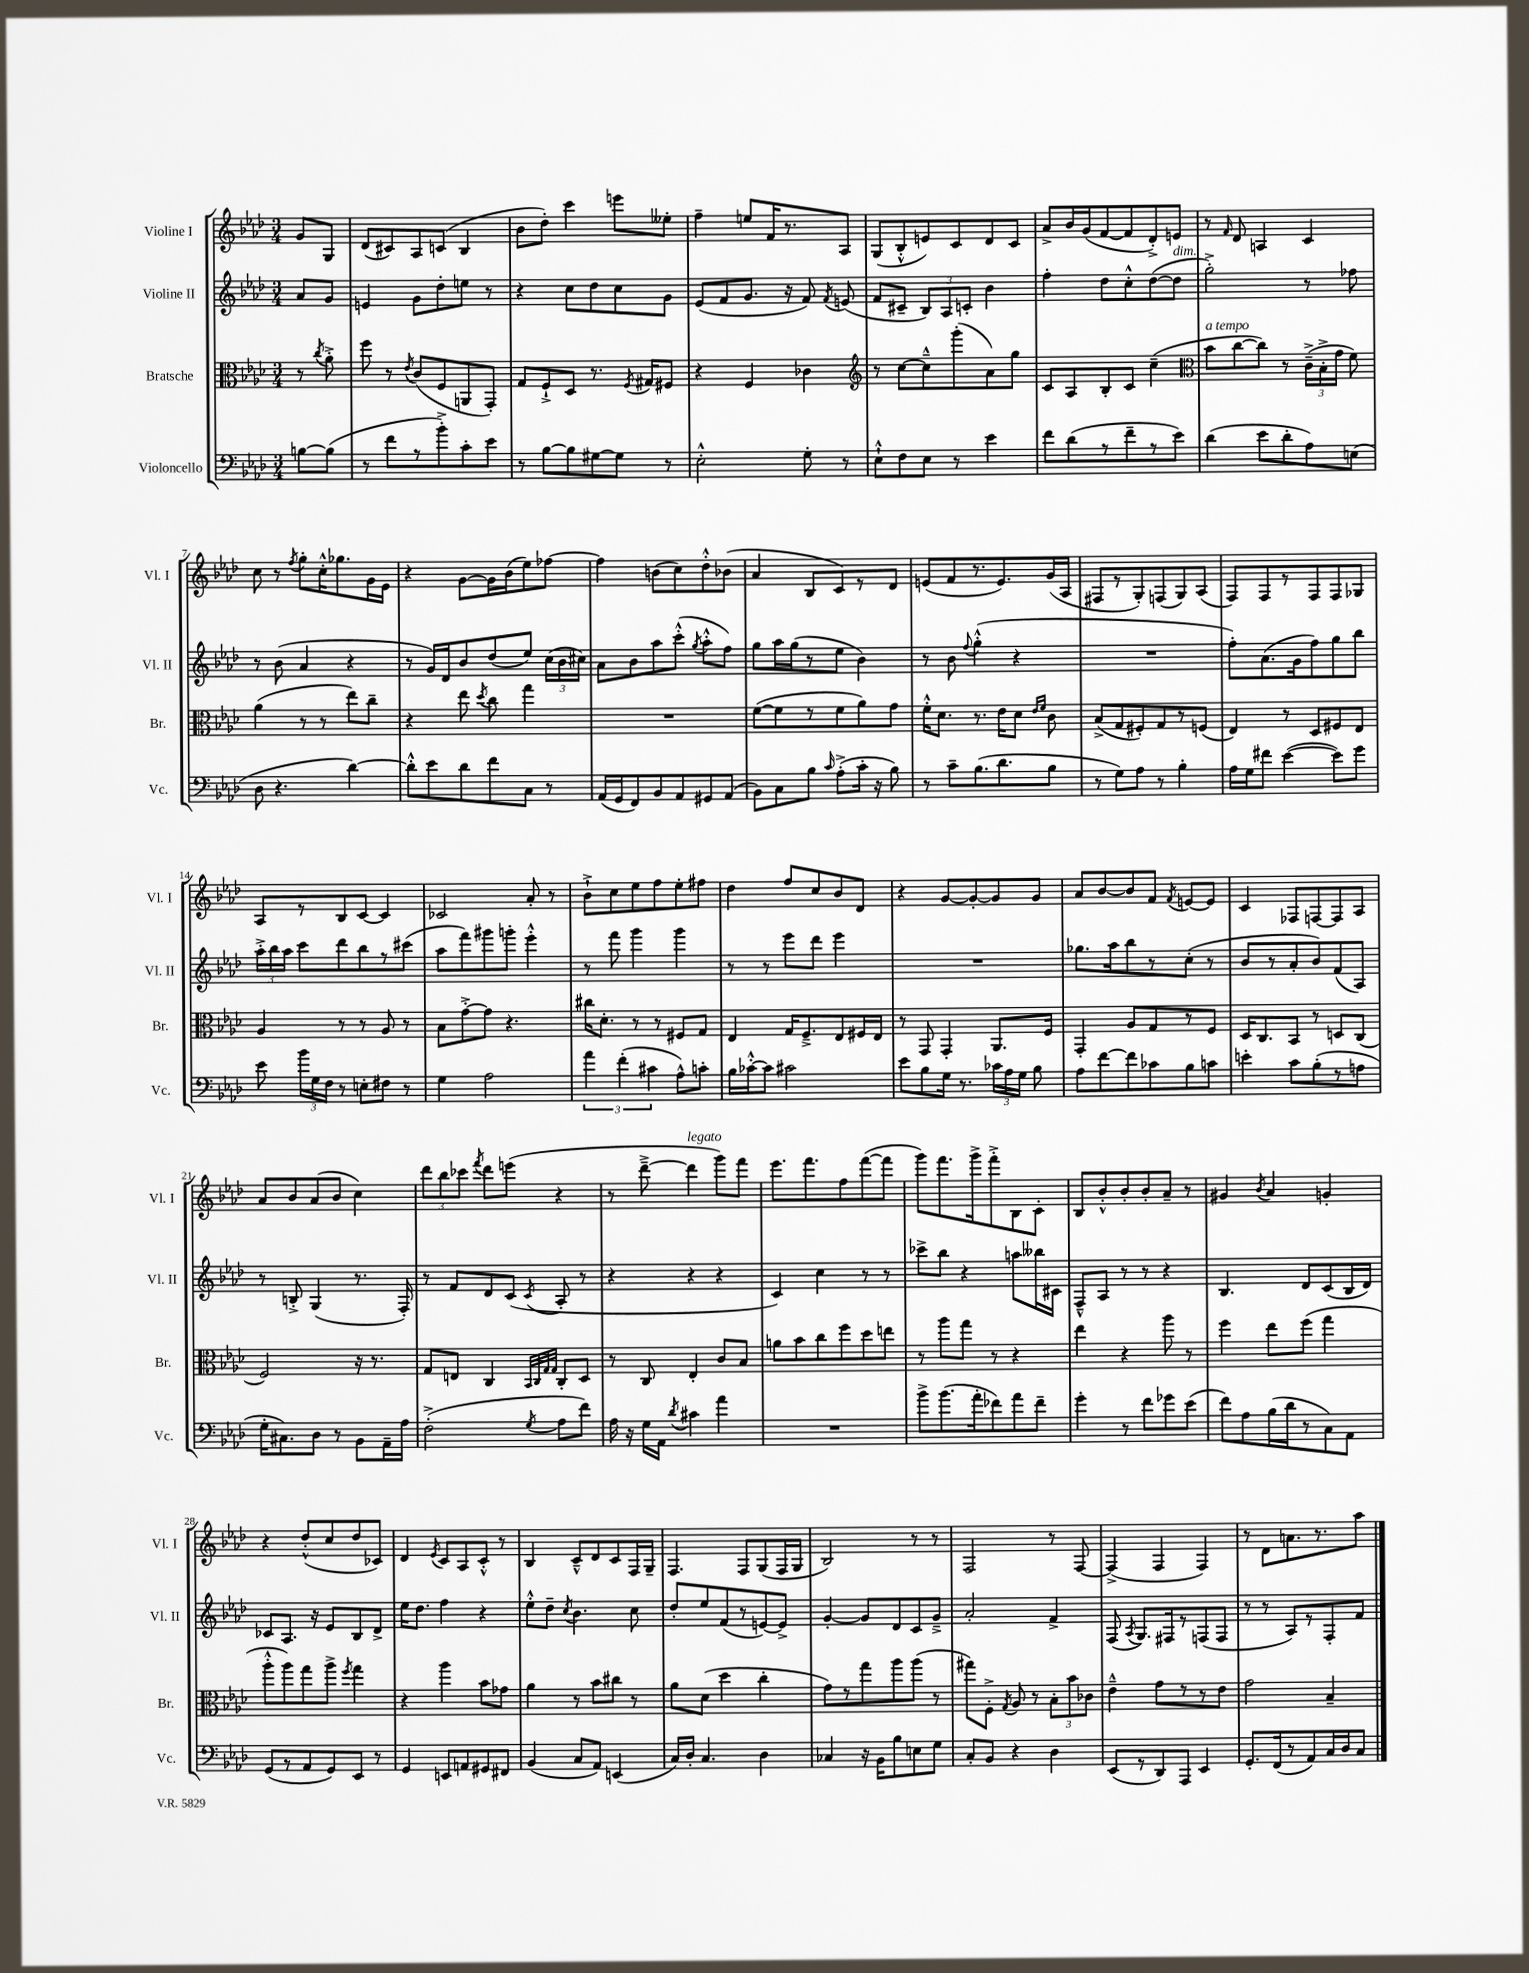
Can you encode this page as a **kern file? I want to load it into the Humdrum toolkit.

**kern	**kern	**kern	**kern
*part4	*part3	*part2	*part1
*staff4	*staff3	*staff2	*staff1
*I"Violoncello	*I"Bratsche	*I"Violine II	*I"Violine I
*I'Vc.	*I'Br.	*I'Vl. II	*I'Vl. I
*clefF4	*clefC3	*clefG2	*clefG2
*k[b-e-a-d-]	*k[b-e-a-d-]	*k[b-e-a-d-]	*k[b-e-a-d-]
*M3/4	*M3/4	*M3/4	*M3/4
=	=	=	=
[8Bn\L	8r	8a-/L	8g/L
.	8qcc/	.	.
(8B\J]	8a-'^\	8g/J	8G/J
=1	=1	=1	=1
8r	8ff\	4en/	(8d-/L
8f\L	8r	.	8c#X/)
.	8qe-/	.	.
8r	(8c/L	8g\L	8A-/
8b-'^\)	8F/	8dd-'\	(8cn/J
8c'\	8AAn/	8een\J	4B-/
8e-\J	8GG'/J)	8r	.
=2	=2	=2	=2
8r	8G/L	4r	8b-\L
[8B-\L	8F`^/	.	8dd-'\J)
8B-\]	8D-/J	8cc\L	4ccc\
[8G#X\	8.r	8dd-\	.
8G#\J]	.	8cc\	8eeen\L
.	8qF/	.	.
.	16G#X/KL	.	.
8r	8F#X/J	8g\J	8ee--X'\J
=3	=3	=3	=3
2E-'^^\	4r	(8e-/L	4ff~\
.	.	8f/	.
.	4F/	8.g/J	8een/L
.	.	.	16f/K
.	.	16r	8.r
8G'\	4c-X\	8f/)	.
.	.	8qf/	.
8r	.	(8en/	8A-/J
=4	=4	=4	=4
*	*clefG2	*	*
8E-`^^\L	8r	8f/L	(8G/L
8F\	[8cc\L	8c#X~/J	8B-'^^/
8E-\J	8cc~^^\]	12B-/L)	8en/)
.	.	12A-/	.
8r	(8ggg'\	.	8c/
.	.	12cn'/J	.
4e-\	8a-\)	4b-\	8d-/
.	8gg\J	.	8c/J
=5	=5	=5	=5
8f\L	8c/L	4ff'\	8a-^/L
(8d-\	8A-/	.	16b-/L
.	.	.	(16g/J
8r	8B-'/	8dd-\L	[8f/
8f~\	8c/J	8cc'^^\	8f/]
8r	(4cc~\	([8dd-\	8d-'^/)
!	!	!LO:TX:a:i:t=dim.	!
8e-\J)	.	8dd-\J]	8en/J
=6	=6	=6	=6
*	*clefC3	*	*
!	!LO:TX:a:i:t=a tempo	!	!
(4d-\	8b-\L	2gg'^\)	8r
.	.	.	16qqf/
.	[8cc\	.	8d-/
8e-\L	8cc\J])	.	4An/
8d-'\	8r	.	.
8A-\)	(24c~^\LL	8r	4c/
.	24B-'^\	.	.
.	24g\JJ	.	.
(8En\J	8f\)	8ff-X\	.
!!LO:LB:g=z
=7	=7	=7	=7
8D-\	(4a-\	8r	8cc\
4.r	.	(8b-\	8r
.	.	.	8qff/
.	8r	4a-/	8gg'\L
.	8r	.	16cc'^^\K
.	.	.	8.gg-X\
[4d-\)	8ee-\L)	4r	.
.	8cc~\J	.	16g\L
.	.	.	16e-\JJ
=8	=8	=8	=8
8d-'^^\L]	4r	8r	4r
8e-\	.	16g/LL)	.
.	.	16d-/J	.
8d-\	8ee-\	8b-/	[8g\L
.	8qdd-/	.	.
8f\	8cc\	(8dd-/	16g\L]
.	.	.	(16b-\J
8C\J	4gg\	8ee-/J)	8ee-\)
8r	.	(24cc\LL	[8ff-X\J
.	.	24b-\	.
.	.	24cc#X\JJ)	.
=9	=9	=9	=9
(16AA-/LL	2.r	8a-\L	4ff-\]
16GG/J	.	.	.
8FF/)	.	8b-\	.
8BB-/	.	8aa-\	(8bn\L
8AA-/	.	(8ccc'^^\J	8cc\)
.	.	8qgg/	.
8GG#X/	.	8aa-'^^\L	8dd-'^^\
(8AA-/J	.	8ff\J)	(8b-X\J
=10	=10	=10	=10
8BB-\L)	([8f\L	8gg\L	4a-/
8C\	8f\]	16aa-\L	.
.	.	(16gg\J	.
8B-\J	8r	8r	8B-/L
16qqc/	.	.	.
(8A-'^\L	8f\	8ee-\J	8c/)
16c'\Jk	8a-\)	4b-\)	8r
16r	.	.	.
8B-\)	8g\J	.	8d-/J
=11	=11	=11	=11
8r	16f'^^\KL	8r	(8en/L
.	8.d-\J	.	.
8c~\L	.	8b-\	8f/
.	.	8qqff/	.
(8.B-\	8.r	(4gg'^^\	8.r
8.d-\	16e-\KL	.	8.e/)
.	8d-\J	4r	.
.	16qqe-/LL	.	.
.	16qqf/JJ	.	.
8B-\J	8c\	.	(16g/L
.	.	.	16A-/JJ
=12	=12	=12	=12
8r	(8B-^/L	2.r	8F#X/L
8G\L)	8G/	.	8r
8A-\J	8F#X'/)	.	8G'/)
8r	8G/	.	(8Fn/
4B-'\	8r	.	8G/)
.	(8Fn/J	.	(8A-/J
=13	=13	=13	=13
16A-\LL	4E-/)	8ff'\L)	8F/L)
16G\J	.	.	.
8f#X\J	.	(8.a-\	8F/
([4e-\	8r	.	8r
.	.	16g\k	.
.	8D-/L	8ff\)	8F/
8e-\L])	8F#X/	8gg\	8F/
8g\J	8E-/J	8bb-\J	8G-X/J
!!LO:LB:g=z
=14	=14	=14	=14
8e-\	4A-/	24aa-'^\LL	8A-/L
.	.	24bb-\	.
.	.	24aa-\JJ	.
24b-\LL	.	8ccc\L	8r
24G\	.	.	.
24F\JJ	.	.	.
8r	8r	8ddd-\	8B-/
8En'\L	8r	8bb-\	[8c/J
8F#X\J	8A-/	8r	4c/]
8r	8r	(8ccc#X\J	.
=15	=15	=15	=15
4G\	8B-\L	8aa-\L	2c-X/
.	[8g'^\	8fff\)	.
2A-\	8g\J]	8ggg#X\	.
.	4.r	8gggn'\J	.
.	.	4eee-'^^\	8a-'/
.	.	.	8r
=16	=16	=16	=16
6a-\	16cc#X\KL	8r	8b-`^\L
.	8.d-'\J	.	.
.	.	8fff\	8cc\
(6f'\	.	.	.
.	8r	4ggg\	8ee-\
6c#X\	.	.	.
.	8r	.	8ff\
8A-^^\L)	8F#X/L	4ggg\	8ee-'\
8cn'\J	8G/J	.	8ff#X\J
=17	=17	=17	=17
16B-\LL	4E-/	8r	4dd-\
[16c-X'^^\J	.	.	.
8c-\J]	.	8r	.
2c#X\	16G/KL	8eee-\L	8ff/L
.	8.F~^/	.	.
.	.	8ddd-\J	8cc/
.	8E-/	4eee-\	8b-/
.	16F#X/L	.	8d-/J
.	16E-/JJ	.	.
=18	=18	=18	=18
8e-\L	8r	2.r	4r
8B-\	8GG/	.	.
16G\Jk	4GG'/	.	[8g/L
8.r	.	.	.
.	.	.	8g'/_
24c-X\LL	8.AA-/L	.	8g/]
24A-\	.	.	.
24G\JJ	.	.	.
8B-\	.	.	8g/J
.	16F/Jk	.	.
=19	=19	=19	=19
8A-\L	4GG'/	8.gg-X\L	8a-/L
[8f\	.	.	[8b-/
.	.	16aa-\k	.
8f\]	8A-/L	8bb-\	8b-/]
8c-X\	8G/	8r	8f/J
.	.	.	8qf/
8B-\	8r	(8cc'\J	[8en/L
8cn\J	8F/J	8r	8e/J]
=20	=20	=20	=20
4en'\	16D-/KL	8b-/L	4c/
.	8.C/	.	.
.	.	8r	.
8c\L	8BB-/J	8a-'/	8F-X/L
(8B-'\	8r	8b-/)	[8Fn/
8r	8Dn/L	(8f/	8F/]
8An\J	(8C/J	8A-/J)	8A-/J
!!LO:LB:g=z
=21	=21	=21	=21
16G'\KL	2F/)	8r	8a-/L
8.C#X\)	.	.	.
.	.	8Bn'^/	8b-/
8D-\J	.	(4G/	(8a-/
8r	.	.	8b-/J
8BB-\L	16r	8.r	4cc\)
.	8.r	.	.
16AA-~\L	.	.	.
16A-\JJ	.	16F'/)	.
=22	=22	=22	=22
(2F'^\	8G/L	8r	12ddd-\L
.	.	.	12bb-\
.	8En/J	8f/L	.
.	.	.	12ccc-X\J
.	.	.	8qfff/
.	4C/	8d-/	8ddd-\L
.	.	(8c/J	(8eeen\J
.	32qqBB-/LLL	.	.
.	32qqC/	.	.
.	32qqG/	.	.
8qG/	32qqG/JJJ	8qc/	.
8A-\L	8C'/L	8A-'/	4r
8f\J)	8D-/J	8r	.
=23	=23	=23	=23
16A-\	8r	4r	8r
16r	.	.	.
16G\LL	8C/	.	[8ddd-~^\
16AA-\JJ	.	.	.
8qd-/	.	.	.
!	!	!	!LO:TX:a:i:t=legato
4c#X\	4E-'/	4r	4ddd-\]
4a-\	8c/L	4r	8ggg\L)
.	8B-/J	.	8fff\J
=24	=24	=24	=24
2.r	8an\L	4c/)	8.eee-\L
.	8b-\	.	.
.	.	.	8.fff\
.	8cc\	4cc\	.
.	8ff\	.	8ff\
.	8dd-\	8r	([8fff\
.	8een\J	8r	8fff\J]
=25	=25	=25	=25
8b-^\L	8r	8ccc-X^\L	8ggg\L)
(8.b-\	8aa-\L	8bb-\J	8.fff\
.	8gg\J	4r	.
16a-'\k	.	.	16ggg^\k
8f-X\)	8r	.	8fff'^\
8a-\	4r	8aan\L	8B-\
8f-~\J	.	16bb--X\L	8c'\J
.	.	16c#X\JJ	.
=26	=26	=26	=26
4g'\	4ee-\	8F~^^/L	8B-/L
.	.	8A-/J	8b-'^^/
8r	4r	8r	8b-'/
8f\L	.	8r	8b-'/
8g-X\	8aa-\	4r	8a-~/J
(8e-\J	8r	.	8r
=27	=27	=27	=27
8f\L)	4ff\	4.B-/	4g#X/
8A-\	.	.	.
.	.	.	8qb-/
(16B-\L	8ee-\L	.	4a-/
16d-\J	.	.	.
8r	(8ff\J	8d-/L	.
8C\)	4gg\	(8c/	4gn'/
8AA-\J	.	16B-/L	.
.	.	16d-/JJ)	.
!!LO:LB:g=z
=28	=28	=28	=28
(8GG/L	8aa-'^^\L	8c-X/L	4r
8r	8aa-\)	8.A-/J	.
8AA-/	8gg\	.	(8dd-'^^/L
.	.	16r	.
8GG/)	8aa-^\J	8e-/L	8cc/
.	8qff/	.	.
8EE-/J	4gg\	8B-/	8dd-/
8r	.	8d-^/J	8c-X/J)
=29	=29	=29	=29
4GG/	4r	16ee-\KL	4d-/
.	.	8.dd-\J	.
.	.	.	8qe-/
8EEn/L	4aa-\	4ff\	8c/L
8AAn/	.	.	8A-/
8GG#X/	8b-\L	4r	8c'^^/J
8FF#X/J	8g-X\J	.	8r
=30	=30	=30	=30
(4BB-/	4a-\	8ee-'^^\L	4B-/
.	.	8dd-~\J	.
.	.	8qcc/	.
8C/L	8r	4.b-\	8c~^^/L
8AA-/J)	8b-\L	.	8d-/
(4EEn/	8cc#X\J	.	8c/
.	8r	8cc\	16F/L
.	.	.	16G~/JJ
=31	=31	=31	=31
16C/LL)	8a-\L	8dd-'/L	4.F/
16D-'/JJ	.	.	.
4.C/	(8d-\J	8ee-/	.
.	4dd-\	(8f/	.
.	.	8r	8F/L
4D-\	4cc'\	[8en/)	(8G/
.	.	8e^/J]	16F/L
.	.	.	16G/JJ
=32	=32	=32	=32
4C-X/	8g\L)	[4g'/	2B-/)
.	8r	.	.
16r	8gg\	8g/L]	.
16BB-\KL	.	.	.
8B-\	8aa-\	8d-/	.
8En\	(8aa-\J	8c/	8r
8G\J	8r	8g~^/J	8r
=33	=33	=33	=33
8C'/L	8gg#X\L)	2a-'/	2F/
8BB-/J	8F'^\J	.	.
.	8qG/	.	.
4r	8A-/	.	.
.	8r	.	.
4D-\	12B-'\L	4f^/	8r
.	12b-\	.	.
.	.	.	[8F/
.	12c-X\J	.	.
=34	=34	=34	=34
(8EE-/L	4e-~^^\	(8F/	(4F^/]
.	.	8qA-/	.
8r	.	8.G/L)	.
8DD-/)	8g\L	.	4F/
.	.	16F#X/k	.
8AAA-/J	8r	8r	.
4EE-/	8r	(8Fn/	4F/)
.	8e-\J	8F/J	.
=35	=35	=35	=35
8.GG'/L	2g\	8r	8r
.	.	8r	8d-\L
(16FF/k	.	.	.
8r	.	8A-/L)	8.an\
8AA-/)	.	8r	.
.	.	.	8.r
16C/L	4B-~/	8F'/	.
16D-/J	.	.	.
8C/J	.	8f/J	8aa-\J
==	==	==	==
*-	*-	*-	*-
